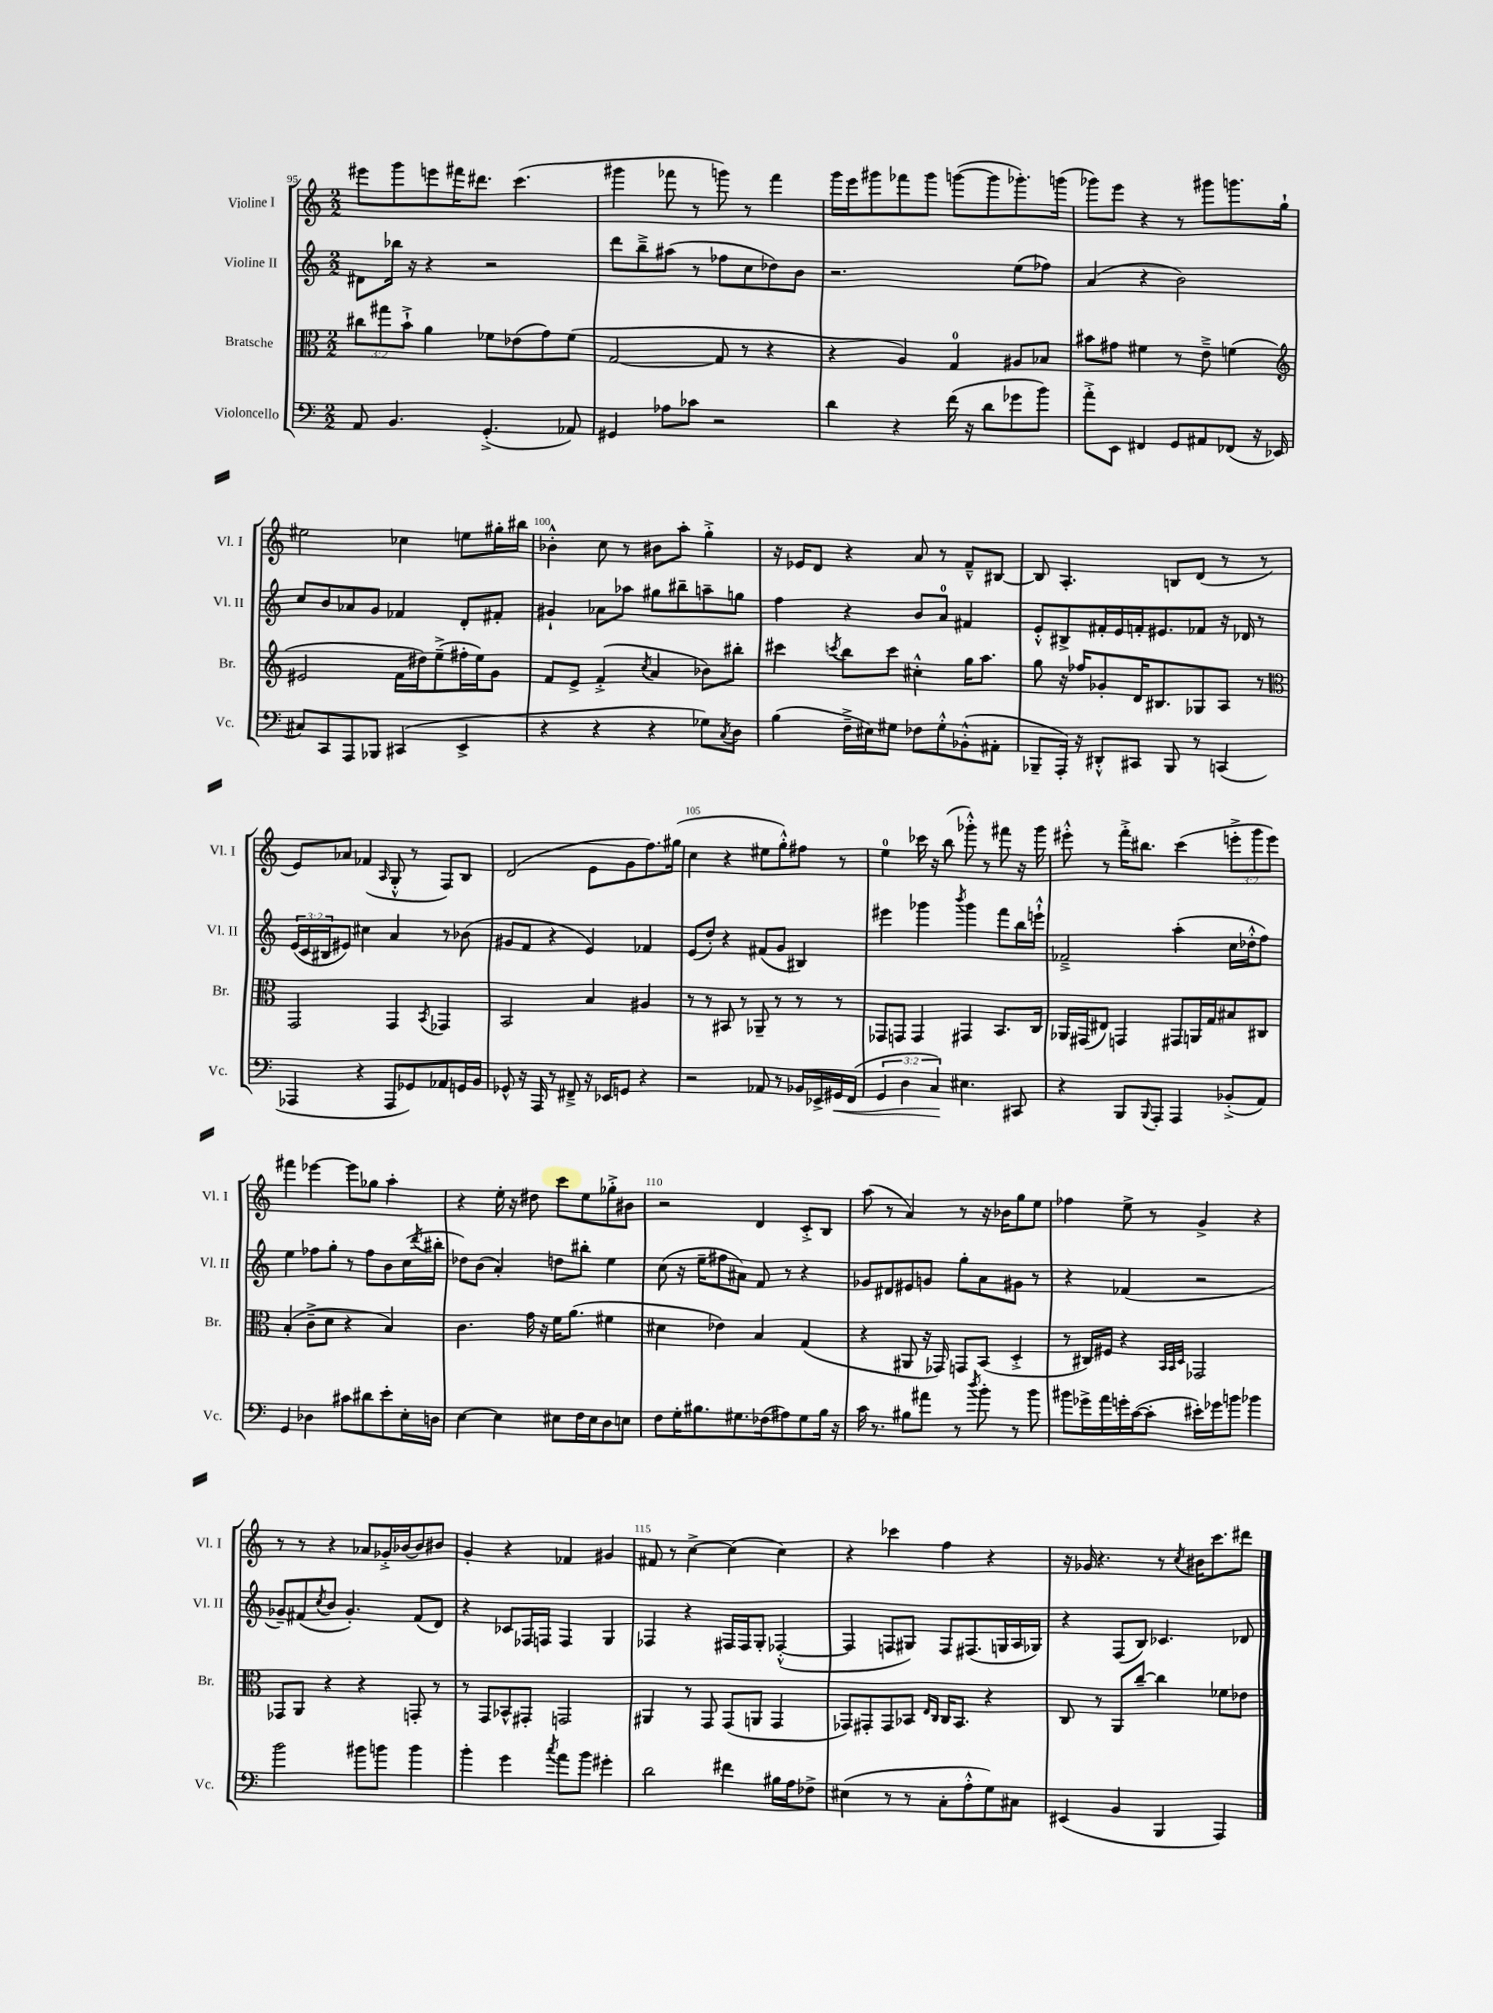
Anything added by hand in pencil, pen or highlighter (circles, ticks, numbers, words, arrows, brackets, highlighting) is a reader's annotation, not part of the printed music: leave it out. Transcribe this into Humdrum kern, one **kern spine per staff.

**kern	**dynam	**kern	**kern	**kern
*part4	*part4	*part3	*part2	*part1
*staff4	*staff4	*staff3	*staff2	*staff1
*I"Violoncello	*	*I"Bratsche	*I"Violine II	*I"Violine I
*I'Vc.	*	*I'Br.	*I'Vl. II	*I'Vl. I
*clefF4	*	*clefC3	*clefG2	*clefG2
*k[]	*	*k[]	*k[]	*k[]
*M2/2	*	*M2/2	*M2/2	*M2/2
=95	=95	=95	=95	=95
8AA/	.	12cc#X\L	8d#X\L	8eee#X\L
.	.	12gg#X\	.	.
4.BB/	.	.	16bb-X\Jk	8ggg\
.	.	12b`^\J	.	.
.	.	.	16r	.
.	.	4a\	4r	8eeen\
.	.	.	.	16fff#X\K
.	.	.	.	8.ddd#X\J
(4.GG'^/	.	8f-X\L	2r	.
.	.	(8e-X\	.	(4.ccc\
.	.	8g\)	.	.
8AA-X/)	.	(8f-\J	.	.
=96	=96	=96	=96	=96
4GG#X/	.	[2G/	8ddd\L	4ggg#X\
.	.	.	8bb~^\	.
8A-X\L	.	.	(8aa#X\J	8fff-X\
8c-X\J	.	.	8r	8r
2r	.	8G/]	8ff-X\L	8gggn\)
.	.	8r	8cc\	8r
.	.	4r	8dd-X\)	4fff-\
.	.	.	8b\J	.
=97	=97	=97	=97	=97
4d\	.	4r	2.r	16ggg\LL
.	.	.	.	16eee\J
.	.	.	.	8ggg#X\
4r	.	4A/)	.	8fff-X\
.	.	.	.	8ggg#\J
(16f\	.	4G/	.	([8gggn\L
16r	.	.	.	.
8d\L	.	.	.	8ggg\]
8g-X\	.	8A#X/L	(8ee\L	8.ggg-X'\)
8b\J)	.	8B-X/J	8ff-X\J)	.
.	.	.	.	(16gggn\Jk
=98	=98	=98	=98	=98
8a'^\L	.	8b#X\L	(4a/	8ggg-X\L)
8EE\J	.	8g#X\J	.	8eee\J
4FF#X/	.	4f#X\	4r	4r
8GG/L	.	8r	2b\)	8r
8AA#X/	.	8e~^\	.	8ggg#X\L
(8FF-X/J	.	(4fn\	.	8.gggn\
16r	.	.	.	.
16EE-X/	.	.	.	16gg`\Jk
!!LO:LB:g=z
=99	=99	=99	=99	=99
*	*	*clefG2	*	*
8C#X/L)	.	2e#X/	8cc/L	2ee#X\
8CC/	.	.	8b/	.
8AAA/	.	.	8a-X/	.
8BBB-X/J	.	.	8g/J	.
(4CC#X/	.	16f\LL	4f-X/	4cc-X\
.	.	16dd#X\J)	.	.
.	.	(8ee~^\	.	.
4EE^/	.	16ff#X'\L	8d'/L	8een\L
.	.	16ee\J)	.	.
.	.	8g\J	8f#X'/J	16gg#X'\L
.	.	.	.	16bb#X\JJ
=100	=100	=100	=100	=100
4r	.	8f/L	4g#X`/	4b-X'^^\
.	.	8e^/J	.	.
4r	.	(4f'^/	8a-X\L	8cc\
.	.	.	8aa-X\J	8r
.	.	8qcc/	.	.
4r	.	4a/	8gg#X\L	8b#X\L
.	.	.	8bb#X~\	8aa'\J
8G-X\L)	.	8b-X\L)	8aan~\	4gg'^\
8qC/	.	.	.	.
8D\J	.	8bb#X'\J	8ggn\J	.
=101	=101	=101	=101	=101
(4B\	.	4ccc#X\	4ff\	16r
.	.	.	.	16e-X/KL
.	.	.	.	8d/J
.	.	8qcccn/	.	.
16F~^\LL	.	8bb\L	4r	4r
16E#X\J)	.	.	.	.
8G#X\J	.	8ccc\J	.	.
8F-X\L	.	4cc#X'^^\	8b/L	8a/
8G#'^^\	.	.	8a/J	8r
(8BB-X'^^\	.	16gg\KL	4f#X/	8f~^^/L
.	.	8.aa\J	.	.
8AA#X'\J	.	.	.	[8B#X/J
=102	=102	=102	=102	=102
8BBB-X~/L	.	8gg\	8e'^^/L	8B#/]
16AAA'/Jk)	.	16r	8B#X^/	4.A'/
16r	.	16ff-X/KL	.	.
8DD#X'^^/L	.	8g-X'/	16f#X'/L	.
.	.	.	16e/	.
8CC#X/J	.	16d/K	16fn'/J	.
.	.	8.B#X/	8.e#X/	.
8BBB-/	.	.	.	8Bn/L
8r	.	8G-X/	8f-X/J	(8d/J
(4CCn/	.	8A/J	16r	8r
.	.	.	16d-X/	.
.	.	8r	8r	8r
!!LO:LB:g=z
=103	=103	=103	=103	=103
*	*	*clefC3	*	*
4AAA-X/	.	2GG/	(24e/LL	8e/L)
.	.	.	24c/	.
.	.	.	24B#X/J	.
.	.	.	8e#X/J)	8a-X/J
4r	.	.	4cc#X\	(4f-X/
.	.	.	.	16qqA/
8AAA-/L	.	4GG/	4a/	8G'^^/
8GG-X/)	.	.	.	8r
.	.	8qBB/	.	.
8AA-X/	.	4GG-X/	8r	8F/L)
16GGn/L	.	.	(8b-X\	8B/J
16BB/JJ	.	.	.	.
=104	=104	=104	=104	=104
8GG-X^^/	.	2BB/	8g#X/L	(2d/
16r	.	.	8f/J	.
16AAA/	.	.	.	.
8r	.	.	4r	.
8FF#X~^/	.	.	.	.
16r	.	4B/	4e/)	8e\L
16EE-X/KL	.	.	.	.
8GGn/J	.	.	.	8g\
4r	.	4A#X/	4f-X/	8.ff\)
.	.	.	.	(16gg#X\Jk
=105	=105	=105	=105	=105
2r	.	8r	(8e/L	4cc\
.	.	8r	8dd'/J)	.
.	.	8BB#X/	4r	4r
.	.	8r	.	.
8AA-X/	.	8AA-X~/	(8f#X/L	8ee#X\L
8r	.	8r	8g/J	8gg'^^\)
16BB-X/LL	.	8r	4B#X/)	8ff#X\J
16EE-X^/	.	.	.	.
!	!LO:HP:b	!	!	!
16GG#X/	<	8r	.	8r
(16FF/JJ	.	.	.	.
=106	=106	=106	=106	=106
6GG/	.	8GG-X/L	4eee#X\	4ee\
.	.	8GGn/J	.	.
6D\	.	.	.	.
.	.	4GG/	4ggg-X\	16ccc-X\
.	.	.	.	16r
6C/)	.	.	.	.
.	.	.	.	(8bb\
.	.	.	8qbbb/	.
4.E#X\	[	4GG#X/	4ggg-\	8ggg-X'^^\)
.	.	.	.	8r
.	.	8.BB/L	8fff\L	8fff#X\
8CC#X/	.	.	16bb\L	16r
.	.	16C/Jk	16eeen`^^\JJ	16ggg-\
=107	=107	=107	=107	=107
4r	.	16AA-X/LL	2f-X~^/	8eee#X'^^\
.	.	(16GG#X/J	.	.
.	.	8E#X/J)	.	8r
8BBB/L	.	4GGn/	.	16fff'^\KL
.	.	.	.	8.bb#X\J
8qqBBB/	.	.	.	.
8AAA'/J	.	.	.	.
4AAA/	.	8GG#X/L	(4aa'\	(4ccc\
.	.	16AAn/L	.	.
.	.	16G/J	.	.
(8BB-X'^/L	.	8B#X/	16cc\LL	12eeen'^\L
.	.	.	16dd-X'^^\J	.
.	.	.	.	12ggg\
8AA/J)	.	8C#X/J	8ff\J)	.
.	.	.	.	12eee\J)
!!LO:LB:g=z
=108	=108	=108	=108	=108
4GG/	.	(4B'/	4ee\	4fff#X\
4D-X\	.	8c~^\L	8ff-X\L	[4eee-X\
.	.	8d\J	8gg'\J	.
8c#X\L	.	4r	8r	8eee-\L]
8d#X\	.	.	8ff-\L	8gg-X\J
8e'\	.	4B/)	8b\	4aa'\
16E'\L	.	.	(16cc\L	.
.	.	.	8qddd/	.
16Dn\JJ	.	.	16bb#X'\JJ	.
=109	=109	=109	=109	=109
[4E\	.	4.c\	8dd-X\L)	4r
.	.	.	(8b\J	.
4E\]	.	.	4a'/)	16ee'\
.	.	.	.	16r
.	.	16g\	.	8dd#X\
.	.	16r	.	.
8E#X\L	.	16f\KL	8ddn\L	8ccc\L
.	.	(8.a\J	.	.
16F\L	.	.	8bb#X'\J	8ee\
16E#\J	.	.	.	.
8D\	.	4f#X\	4ee\	8gg-X'^\
8En\J	.	.	.	8b#X\J
=110	=110	=110	=110	=110
8F\L	.	4d#X\	(8cc\	2r
16G'\K	.	.	16r	.
8.B#X\	.	.	16ee~\KL	.
.	.	4e-X\)	8ff#X\	.
8.G#X\	.	.	8a#X\J)	.
.	.	4B/	8f/	4d/
(16F-X\k	.	.	.	.
8A#X\)	.	.	8r	.
8G#\	.	(4G/	4r	8c'^/L
16B#\Jk	.	.	.	8B/J
16r	.	.	.	.
=111	=111	=111	=111	=111
16c\	.	4r	8g-X/L	(8aa\
8.r	.	.	.	.
.	.	.	8d#X/	8r
8B#X\L	.	8AA#X/	8e#X/	4a/)
8a#X\J	.	16r	8gn/J	.
.	.	16GG-X/)	.	.
8r	.	8GGn/L	8gg'\L	8r
8qdd/	.	.	.	.
8b'\	.	(8BB/J	8a\	16r
.	.	.	.	16b-X\KL
8r	.	4D'^/	8g#X\J	8gg\
8b\	.	.	8r	8ee\J
=112	=112	=112	=112	=112
8b#X\L	.	8r	4r	4ff-X\
16g-X^\L	.	16C#X/LL)	.	.
16a\	.	16F#X/JJ	.	.
16gn'\	.	4r	(4f-X/	8ee^\
([16c\J	.	.	.	.
8c'\J]	.	.	.	8r
.	.	32qqBB/LLL	.	.
.	.	32qqBB/	.	.
.	.	32qqD/JJJ	.	.
16e#X'\LL)	.	2GG-X/	2r	4g^/
16g-X\J	.	.	.	.
8bn\J	.	.	.	.
4b-X\	.	.	.	4r
!!LO:LB:g=z
=113	=113	=113	=113	=113
2b\	.	8GG-X/L	8g-X~/L)	8r
.	.	8AA/J	(8f#X/	8r
.	.	.	8qcc/	.
.	.	4r	8b/J	4r
.	.	.	4.g-'/)	.
8b#X\L	.	4r	.	8a-X/L
8bn\J	.	.	.	16g-X'^/L
.	.	.	.	[16b-X/J
4b\	.	8GGn'/	(8f#/L	8b-/]
.	.	8r	8d/J)	8b#X/J
=114	=114	=114	=114	=114
4b'\	.	8r	4r	4g'/
.	.	8GG/L	.	.
4g\	.	8BB-X^^/	8c-X/L	4r
.	.	8GG#X'/J	16F-X/L	.
.	.	.	16Fn/JJ	.
8qcc/	.	.	.	.
8a\L	.	2GGn/	4F/	4f-X/
8b\J	.	.	.	.
4g#X'\	.	.	4G/	4g#X/
=115	=115	=115	=115	=115
2d\	.	4AA#X/	4F-X/	8f#X/
.	.	.	.	8r
.	.	8r	4r	[4cc^\
.	.	8GG/	.	.
4f#X\	.	(8GG/L	16F#X/LL	(4cc\]
.	.	.	16F#/J	.
.	.	8AAn/J	8G'/J	.
16B#X\LL	.	4GG/	([4F-X'^^/	4cc\)
16A\J	.	.	.	.
8F-X^\J	.	.	.	.
=116	=116	=116	=116	=116
(4E#X\	.	8GG-X/L)	4F-/]	4r
.	.	8GG#X'/	.	.
8r	.	8GG#/	8Fn/L	4ccc-X\
8r	.	8BB-X/J	8G#X/J)	.
.	.	16qqE/LL	.	.
.	.	16qqC/JJ	.	.
8C'\L	.	16C/KL	8F/L	4ff\
.	.	8.BB-/J	.	.
8A'^^\	.	.	(8.F#X/	.
8G\)	.	4r	.	4r
.	.	.	16Gn/L	.
8C#X\J	.	.	16A/	.
.	.	.	16G-X/JJ)	.
=117	=117	=117	=117	=117
(4EE#X/	.	8C/	4r	16r
.	.	.	.	16g-X/
.	.	8r	.	4.r
4BB/	.	8AA/L	(8F/L	.
.	.	[8cc~/J	8B/J)	.
4BBB/	.	4cc\]	4.c-X/	8r
.	.	.	.	8qcc/
.	.	.	.	16b#X\KL
.	.	.	.	8.ccc\
4AAA/)	.	8f-X\L	.	.
.	.	8e-X\J	8d-X/	8ddd#X\J
==	==	==	==	==
*-	*-	*-	*-	*-
